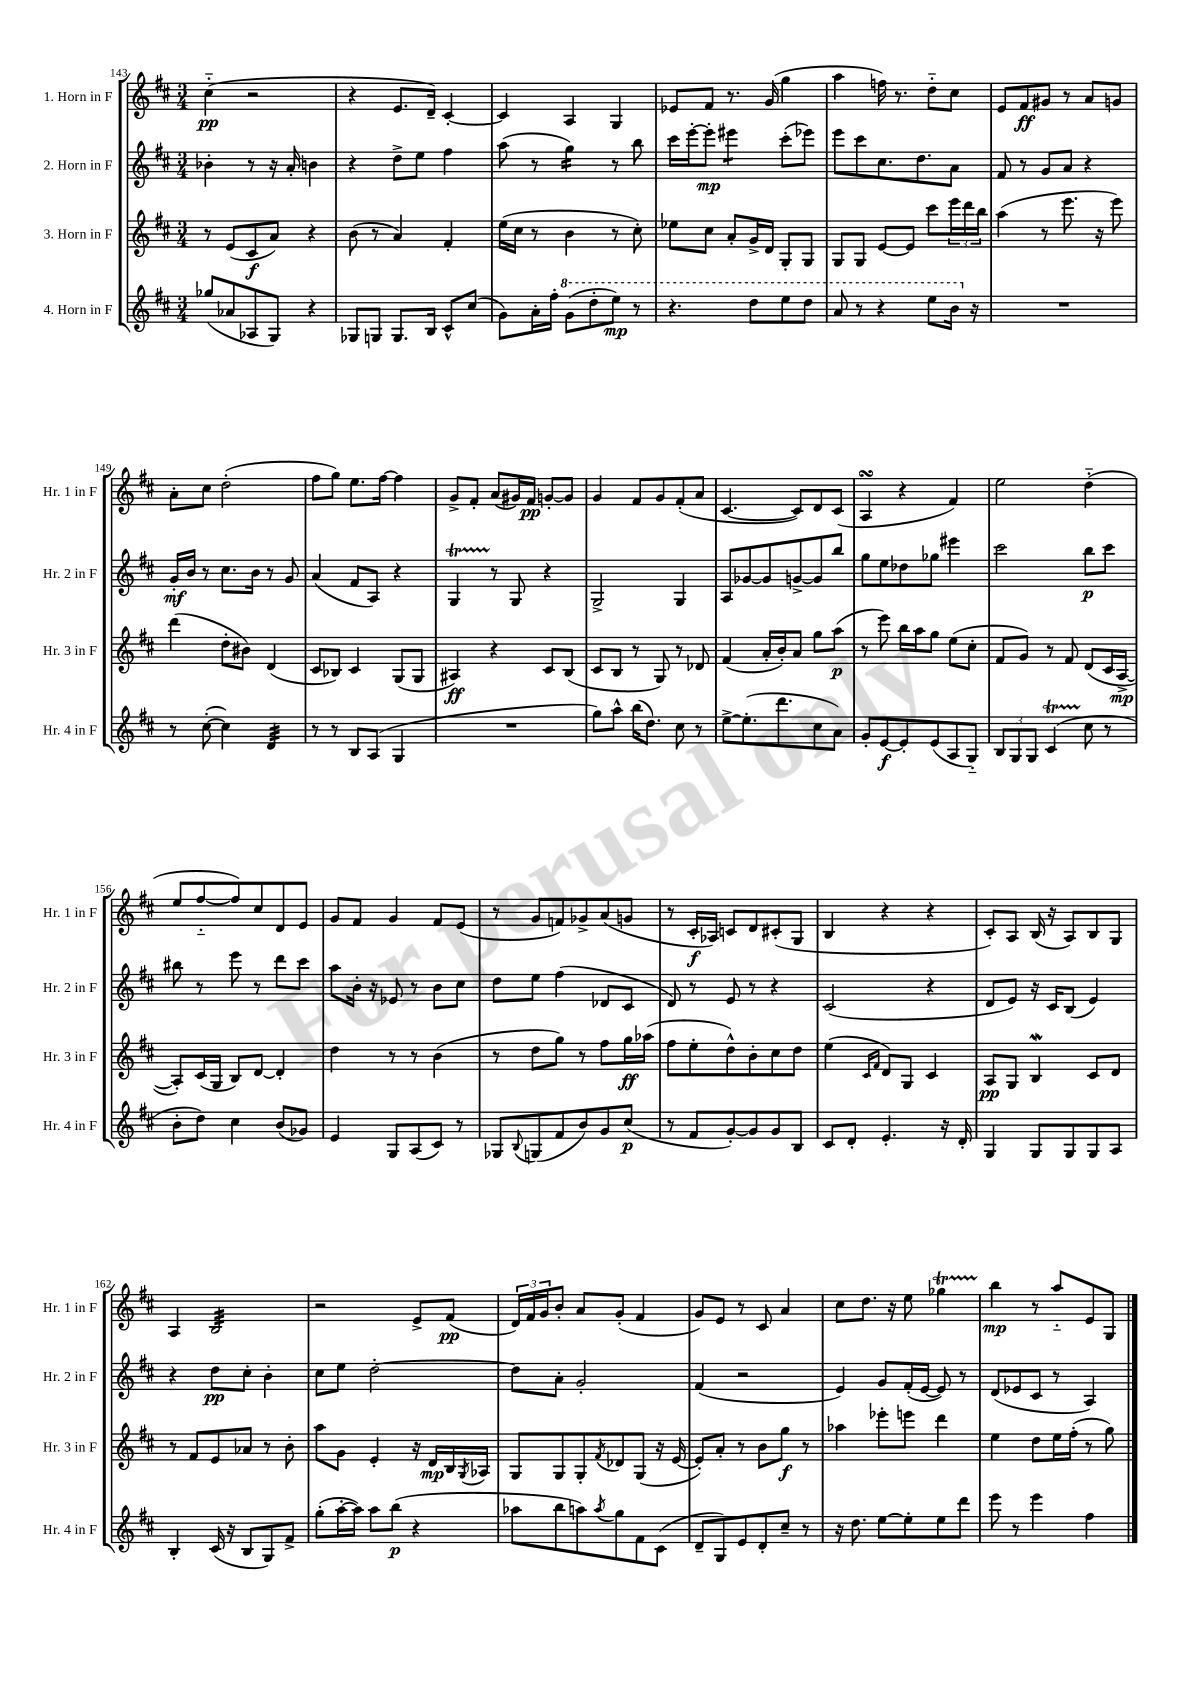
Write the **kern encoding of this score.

**kern	**kern	**kern	**kern
*staff4	*staff3	*staff2	*staff1
*clefG2	*clefG2	*clefG2	*clefG2
*k[f#c#]	*k[f#c#]	*k[f#c#]	*k[f#c#]
*M3/4	*M3/4	*M3/4	*M3/4
(8gg-	8r	4b-'	(4cc#'~
8a-	(8e	.	.
8A-	8c#	8r	2r
8G)	8a)	16r	.
.	.	16a'	.
4r	4r	4b	.
=	=	=	=
8G-	(8b	4r	4r
8G	8r	.	.
8.G	4a)	8dd^	8.e
.	.	8ee	.
16B	.	.	16d~)
8c#^^	4f#'	4ff#	[4c#'
(8cc#	.	.	.
=	=	=	=
8g)	(16ee	(8aa	4c#]
.	16cc#	.	.
16a'	8r	8r	.
16ff#'	.	.	.
(8gg	4b	4gg)	4A
8ddd'	.	.	.
8eee)	8r	8r	4G
8r	8cc#')	8bb	.
=	=	=	=
4.r	8ee-	16ccc#	8e-
.	.	[16eee'	.
.	8cc#	8eee']	8f#
.	8a'	4eee#	8.r
8ddd	16g^	.	.
.	16d	.	(16g
8eee	8G'	(8ccc#'	4gg
8ddd	8G	8eee-)	.
=	=	=	=
8aa	8G	8eee	4aa
8r	8G	8ccc#	.
4r	[8e	8.cc#	16ff)
.	.	.	8.r
.	8e]	.	.
.	.	8.dd	.
8eee	8ccc#	.	8dd'~
16bb	24eee	8a	8cc#
.	24ddd	.	.
16r	.	.	.
.	24bb	.	.
=	=	=	=
2.r	(4aa	8f#	8e
.	.	8r	8f#
.	8r	8g	8g#
.	8.eee	8a	8r
.	.	4r	8a
.	16r	.	.
.	8eee)	.	8g
=	=	=	=
8r	(4ddd	16g'	8a'
.	.	16b	.
([8cc#'	.	8r	8cc#
4cc#])	8dd'	8.cc#	(2dd'
.	8b#)	.	.
.	.	16b	.
4d	(4d	8r	.
.	.	8g	.
=	=	=	=
8r	8c#	(4a	8ff#
8r	8B-)	.	8gg)
8B	4c#	8f#	8.ee
(8A	.	8A)	.
.	.	.	[16ff#
4G	(8G	4r	4ff#]
.	8G	.	.
=	=	=	=
2.r	4A#)	4G	8g^
.	.	.	8f#'
.	4r	8r	(8a
.	.	8G	16g#)
.	.	.	16f#
.	8c#	4r	[8g'
.	(8B	.	8g]
=	=	=	=
8gg)	8c#	2G^	4g
8aa^^	8B	.	.
(16bb	8r	.	8f#
8.dd)	.	.	.
.	8G)	.	8g
8cc#	8r	4G	(8f#'
8r	8d-	.	8a
=	=	=	=
[8ee^	(4f#	8A	[4.c#
(8.ee']	.	[8g-	.
.	16a'	8g-]	.
8.ddd	16b')	.	.
.	8a	[8g^	8c#])
8cc#	8gg	8g]	8d
8a)	(8aa	8bb	(8c#
=	=	=	=
8g'	8r	8gg	4A
[8e	8eee)	8ee	.
8e']	16bb	8dd-	4r
.	16aa	.	.
(8e	8gg	8gg-	.
8A	(8ee	4eee#	4f#)
8G'~)	8cc#'	.	.
=	=	=	=
12B	8f#	2ccc#	2ee
12G	.	.	.
.	8g)	.	.
12G	.	.	.
(4c#	8r	.	.
.	8f#	.	.
8cc#	(8d	8bb	(4dd'~
8r	16c#	8ccc#	.
.	[16A^	.	.
=	=	=	=
8b'	8A'])	8bb#	8ee
8dd)	(16c#	8r	[8ff#'~
.	16G	.	.
4cc#	8B)	8eee	8ff#])
.	[8d	8r	8cc#
(8b	4d']	8ddd	8d
8g-)	.	8ccc#	8e
=	=	=	=
4e	4dd	8aa	8g
.	.	16b'	8f#
.	.	16r	.
8G	8r	8e-	4g
(8A	8r	8r	.
8c#)	(4b	8b	8f#
8r	.	8cc#	(8e
=	=	=	=
8G-	8r	8dd	8r
8qqB	.	.	.
(8G	8dd	8ee	8g
8f#	8gg)	(4ff#	8f)
8b)	8r	.	8g-^
8g	8ff#	8d-	(8a
(8cc#	16gg	8c#	8g
.	(16aa-	.	.
=	=	=	=
8r	8ff#	8d)	8r
8f#	8ee'	8r	16c#'
.	.	.	16A-)
[8g')	8dd^^)	8e	8c
8g]	8b'	8r	8d
8g	8cc#	4r	(8c#'
8B	8dd	.	8G
=	=	=	=
8c#	(4ee	(2c#	4B
8d'	.	.	.
.	16qqc#	.	.
.	16qqf#	.	.
4.e'	8d)	.	4r
.	8G	.	.
.	4c#	4r	4r
16r	.	.	.
16d'	.	.	.
=	=	=	=
4G	8A	8d	8c#')
.	8G	8e)	8A
8G	4B	16r	(16B
.	.	16c#	16r
8G	.	(8B	8A)
8G	8c#	4e)	8B
8A	8d	.	8G
=	=	=	=
4B'	8r	4r	4A
.	8f#	.	.
(16c#	8e	8dd	2B
16r	.	.	.
8B	8a-	8cc#'	.
8G)	8r	4b'	.
8f#^	8b'	.	.
=	=	=	=
(8gg'	8aa	8cc#	2r
[16aa'	8g	8ee	.
16aa])	.	.	.
8aa	4e'	[2dd'	.
(8bb	.	.	.
4r	16r	.	8e^
.	16d	.	.
.	16B	.	(8f#
.	8qG	.	.
.	16A-	.	.
=	=	=	=
8aa-	8G	8dd]	24d)
.	.	.	24f#
.	.	.	24g
8bb	8G	8a'	8b'
8aa)	8G'	2g'	8a
8qaa	8qf#	.	.
8gg	8d-	.	(8g'
8f#	(8G	.	4f#
(8c#	16r	.	.
.	[16e	.	.
=	=	=	=
8d~	8e'])	(4f#	8g)
8G)	8a'	.	8e
8e	8r	2r	8r
8d'	8b	.	8c#
8cc#~	8gg	.	4a
8r	8r	.	.
=	=	=	=
16r	4aa-	4e)	8cc#
8.dd	.	.	.
.	.	.	8.dd
[8ee	8eee-'	8g	.
.	.	.	16r
8ee']	8eee	(16f#'	8ee
.	.	[16e	.
8ee	4ddd	8e])	4gg-
8ddd	.	8r	.
=	=	=	=
8eee	4ee	(8d	4bb
8r	.	8e-	.
4eee	8dd	8c#	8r
.	16ee	8r	8aa'~
.	(16ff#'	.	.
4ff#	8r	4A)	8e
.	8gg)	.	8G
==	==	==	==
*-	*-	*-	*-
